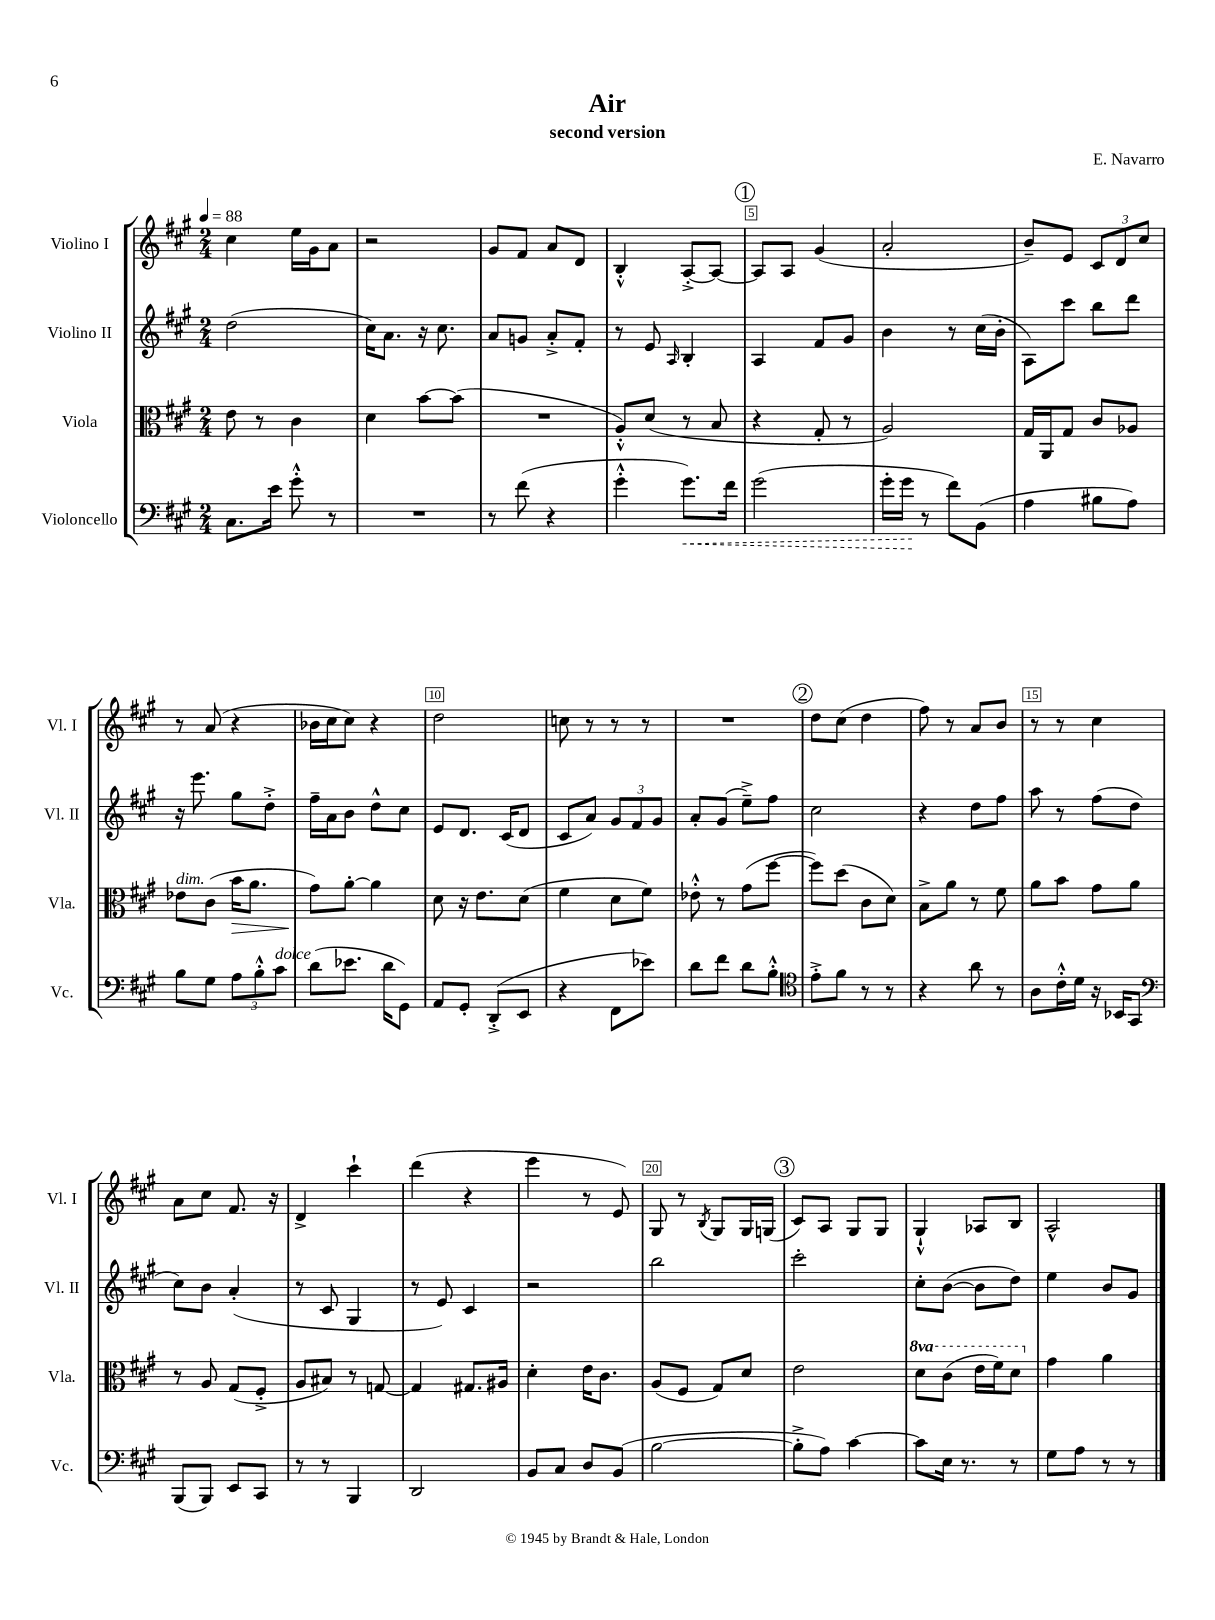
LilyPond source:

\header { title = "Air" composer = "E. Navarro" subtitle = "second version" }
<<
\new StaffGroup <<
\new Staff = "s0" \with { instrumentName = "Violino I" shortInstrumentName = "Vl. I" } {
    \clef treble \key a \major \numericTimeSignature \time 2/4 \tempo 4 = 88
    cis''4 e''16 gis'16 a'8 |
    r2 |
    gis'8 fis'8 a'8 d'8 |
    b4-.-^ a8~-.-> a8~ |
    \mark \markup { \circle "1" } a8 a8 gis'4( |
    a'2-. |
    b'8--) e'8 \tuplet 3/2 { cis'8 d'8 cis''8 } |
    r8 a'8( r4 |
    bes'16 cis''16 cis''8) r4 |
    d''2 |
    c''8 r8 r8 r8 |
    R2 |
    \mark \markup { \circle "2" } d''8 cis''8( d''4 |
    fis''8) r8 a'8 b'8 |
    r8 r8 cis''4 |
    a'8 cis''8 fis'8. r16 |
    d'4-> cis'''4-! |
    d'''4( r4 |
    e'''4 r8 e'8) |
    gis8 r8 \acciaccatura { b8 } gis8 gis16 g16( |
    \mark \markup { \circle "3" } cis'8) a8 gis8 gis8 |
    gis4-!-^ aes8 b8 |
    a2-^ \bar "|." |
}
\new Staff = "s1" \with { instrumentName = "Violino II" shortInstrumentName = "Vl. II" } {
    \clef treble \key a \major \numericTimeSignature \time 2/4
    d''2( |
    cis''16) a'8. r16 cis''8. |
    a'8 g'8 a'8-.-> fis'8-. |
    r8 e'8 \grace { a16 } b4-. |
    \mark \markup { \circle "1" } a4 fis'8 gis'8 |
    b'4 r8 cis''16( b'16-. |
    a8) cis'''8 b''8 d'''8 |
    r16 e'''8. gis''8 d''8-.-> |
    fis''16-- a'16 b'8 d''8-^ cis''8 |
    e'8 d'8. cis'16( d'8 |
    cis'8 a'8) \tuplet 3/2 { gis'8 fis'8 gis'8 } |
    a'8-. gis'8( e''8--->) fis''8 |
    \mark \markup { \circle "2" } cis''2 |
    r4 d''8 fis''8 |
    a''8 r8 fis''8( d''8 |
    cis''8) b'8 a'4-.( |
    r8 cis'8 gis4 |
    r8 e'8) cis'4 |
    r2 |
    b''2 |
    \mark \markup { \circle "3" } cis'''2-. |
    cis''8-. b'8~( b'8 d''8) |
    e''4 b'8 gis'8 \bar "|." |
}
\new Staff = "s2" \with { instrumentName = "Viola" shortInstrumentName = "Vla." } {
    \clef alto \key a \major \numericTimeSignature \time 2/4 \set Staff.ottavationMarkups = #ottavation-simple-ordinals
    e'8 r8 cis'4 |
    d'4 b'8~ b'8( |
    R2 |
    a8-.-^) d'8( r8 b8 |
    \mark \markup { \circle "1" } r4 gis8-. r8 |
    a2) |
    gis16 a,16 gis8 cis'8 aes8 |
    ees'8^\markup { \italic "dim." } cis'8( b'16\> a'8. |
    gis'8\!) a'8~-. a'4 |
    d'8 r16 e'8. d'8( |
    fis'4 d'8 fis'8) |
    ees'8-.-^ r8 gis'8( fis''8~ |
    \mark \markup { \circle "2" } fis''8) d''8( cis'8 d'8) |
    b8-> a'8 r8 fis'8 |
    a'8 b'8 gis'8 a'8 |
    r8 a8 gis8( fis8-.-> |
    a8 bis8) r8 g8~ |
    g4 gis8. ais16 |
    d'4-. e'16 cis'8. |
    a8( fis8 gis8) d'8 |
    \mark \markup { \circle "3" } e'2 |
    \ottava #1 d''8 cis''8( e''16 fis''16) d''8 \ottava #0 |
    gis'4 a'4 \bar "|." |
}
\new Staff = "s3" \with { instrumentName = "Violoncello" shortInstrumentName = "Vc." } {
    \clef bass \key a \major \numericTimeSignature \time 2/4
    cis8. e'16 gis'8-.-^ r8 |
    R2 |
    r8 fis'8( r4 |
    gis'4-.-^ \once \override Hairpin.style = #'dashed-line gis'8.\<) fis'16 |
    \mark \markup { \circle "1" } gis'2( |
    gis'16-. gis'16\! r8 fis'8) b,8( |
    a4 bis8 a8) |
    b8 gis8 \tuplet 3/2 { a8 b8-.-^ cis'8^\markup { \italic "dolce" } } |
    d'8( ees'8. d'16 gis,8) |
    a,8 gis,8-. d,8-.->( e,8 |
    r4 fis,8 ees'8) |
    d'8 fis'8 d'8 b8-.-^ |
    \mark \markup { \circle "2" } \clef tenor e'8-.-> fis'8 r8 r8 |
    r4 a'8 r8 |
    a8 cis'16-.-^ d'16 r16 bes,16 gis,8 |
    \clef bass b,,8( b,,8) e,8 cis,8 |
    r8 r8 b,,4 |
    d,2 |
    b,8 cis8 d8 b,8( |
    b2~ |
    \mark \markup { \circle "3" } b8-.-> a8) cis'4~ |
    cis'8 e16 r8. r8 |
    gis8 a8 r8 r8 \bar "|." |
}
>>
>>
\layout { \context { \Score \override BarNumber.break-visibility = ##(#f #t #t) barNumberVisibility = #(every-nth-bar-number-visible 5) \override BarNumber.stencil = #(make-stencil-boxer 0.1 0.3 ly:text-interface::print) } }
